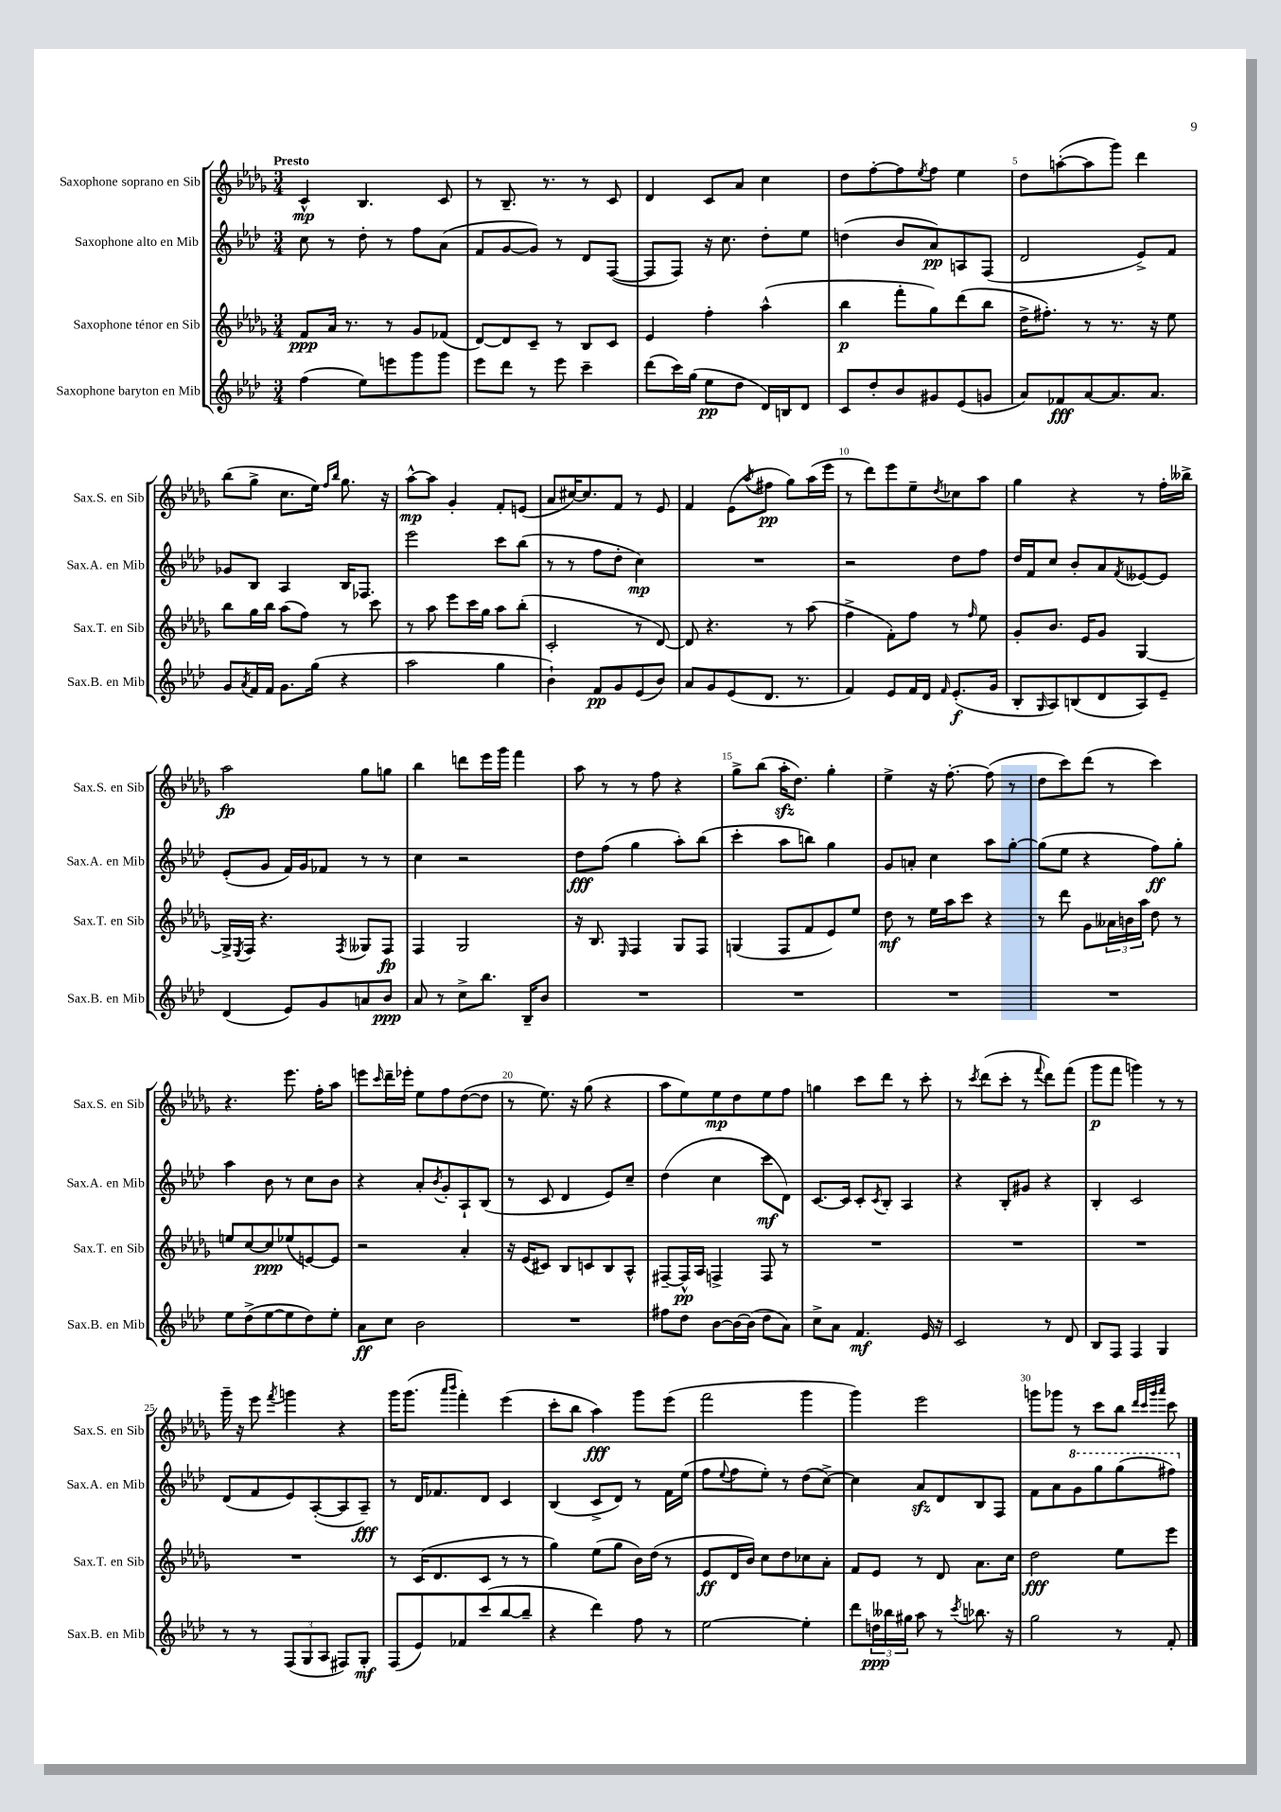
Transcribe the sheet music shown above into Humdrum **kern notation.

**kern	**kern	**kern	**kern
*staff4	*staff3	*staff2	*staff1
*clefG2	*clefG2	*clefG2	*clefG2
*k[b-e-a-d-]	*k[b-e-a-d-g-]	*k[b-e-a-d-]	*k[b-e-a-d-g-]
*M3/4	*M3/4	*M3/4	*M3/4
(4ff	8f	8cc	4c^^
.	16a-	8r	.
.	8.r	.	.
8ee-)	.	8dd-'	4.B-
8eee	8r	8r	.
8ggg	8g-	8ff	.
8ggg	(8f-	(8a-	8c
=	=	=	=
8eee-	[8d-)	8f	8r
8ddd-	8d-]	[8g	8.B-~
8r	8c~	8g])	.
.	.	.	8.r
8eee-	8r	8r	.
4ccc~	8B-	8d-	8r
.	8c	([8F	8c
=	=	=	=
(8ddd-	4e-	8F]	4d-
16ccc)	.	8F)	.
(16gg	.	.	.
8ee-	4ff'	16r	8c
.	.	8.cc	.
8dd-	.	.	8a-
16d-)	(4aa-^^	8dd-'	4cc
16B	.	.	.
8d-	.	8ee-	.
=	=	=	=
8c	4bb-	(4dd	8dd-
8dd-'	.	.	[8ff'
8b-	8fff'	8b-	8ff]
.	.	.	8qee-
8g#	8gg-)	8a-)	8ff
(8e-	(8ddd-	8A	4ee-
8g	8bb-	(8F	.
=	=	=	=
8a-)	16dd-^	2d-	8dd-
.	8.ff#')	.	.
8f-	.	.	([8aa'
[8a-	8r	.	8aa]
8.a-]	8.r	.	8ggg-)
.	.	8e-^)	4ddd-
8.a-	16r	.	.
.	8ee-	8f	.
=	=	=	=
8g	8bb-	8g-	(8bb-
8qa-	.	.	.
16f	16gg-	8B-	8gg-^
16f	16bb-	.	.
8.g	(8aa-	4A-	8.cc
.	8ff)	.	.
(16gg	.	.	16ee-)
.	.	.	16qqff
.	.	.	16qqbb-
4r	8r	16B-	8.gg-
.	.	8.F-	.
.	8ccc	.	.
.	.	.	16r
=	=	=	=
2aa-	8r	2eee-	[8aa-^^
.	8aa-	.	8aa-]
.	8eee-	.	4g-'
.	16ccc	.	.
.	16gg-	.	.
4gg	8aa-	8ccc	8f'
.	(8bb-'	(8bb-	(8e
=	=	=	=
4b-`)	2c'	8r	8a-
.	.	8r	[16cc#)
.	.	.	8.cc#]
8f	.	8ff	.
8g	.	8dd-'	8f
(8e-	8r	4cc)	8r
8b-)	[8d-)	.	8e-
=	=	=	=
8a-	8d-]	2.r	4f
8g	4.r	.	.
(8e-	.	.	(8e-
.	.	.	8qaa-
8.d-	.	.	8ff#
.	8r	.	8gg-)
8.r	.	.	.
.	(8aa-	.	(16aa-
.	.	.	16eee-
=	=	=	=
4f)	4ff^	2r	8r
.	.	.	8ddd-)
8e-	8f')	.	8eee-
16f	8ff	.	8ee-~
16d-	.	.	.
16qqf	.	.	8qdd-
(8.e-'	8r	8dd-	8cc-
.	16qqff	.	.
.	8ee-	8ff	8aa-
16g	.	.	.
=	=	=	=
8B-'	8g-'	16dd-	4gg-
.	.	16f	.
16qqG	.	.	.
8A-)	8.b-	8cc	.
(8B	.	8b-'	4r
.	16e-	.	.
8d-	8g-	8a-	.
.	.	8qf	.
8A-)	[4G-	[8e--	8r
8e-~	.	8e--]	16ff'
.	.	.	16bb--^
=	=	=	=
(4d-	16G-^]	(8e-'	2aa-
.	8qE-	.	.
.	16F	.	.
.	4.r	8g	.
8e-)	.	16f)	.
.	.	16g	.
8g	.	8f-	.
.	8qF	.	.
8a	8G--	8r	8gg-
8b-	8F	8r	8gg
=	=	=	=
8a-	4F	4cc	4bb-
8r	.	.	.
8cc^	2G-	2r	8ddd
8.bb-	.	.	16eee-
.	.	.	16ggg-
.	.	.	4fff
16B-~	.	.	.
8b-	.	.	.
=	=	=	=
2.r	16r	8dd-	8aa-
.	8.B-	.	.
.	.	(8ff	8r
.	16qqE-	.	.
.	4F	4gg	8r
.	.	.	8ff
.	8G-	8aa-')	4r
.	8F	(8bb-	.
=	=	=	=
2.r	(4G	4ccc'	8gg-^
.	.	.	(8bb-
.	8F	8aa-	16aa-'
.	.	.	8.dd-)
.	8f	8bb)	.
.	8e-)	4gg	4gg-'
.	8ee-	.	.
=	=	=	=
2.r	8dd-	8g	4ee-^
.	8r	8a'	.
.	16ee-	4cc	16r
.	16aa-	.	[8.ff'
.	8ccc	.	.
.	4r	8aa-	(8ff]
.	.	[8gg'	8r
=	=	=	=
2.r	8r	(8gg]	8dd-
.	8ddd-	8ee-	8ccc)
.	8g-	4r	(8ddd-
.	24a--	.	8r
.	24b	.	.
.	24aa-	.	.
.	8dd-	8ff)	4ccc)
.	8r	8gg'	.
=	=	=	=
8ee-	8ee	4aa-	4.r
(8dd-^	[8cc	.	.
[8ee-	8cc]	8b-	.
8ee-]	(8ee-	8r	8.eee-
8dd-)	[8e)	8cc	.
.	.	.	16ff'
8ee-'	8e]	8b-	8aa-
=	=	=	=
8a-	2r	4r	8eee
.	.	.	16qqccc
8cc	.	.	16ddd-~
.	.	.	16eee-'
2b-	.	8a-'	8ee-
.	.	8qb-	.
.	.	8g'	8ff
.	4a-'	8A-`	([8dd-
.	.	(8B-	8dd-]
=	=	=	=
2.r	16r	8r	8r
.	(16e-	.	.
.	8c#)	8c	8.ee-)
.	8B-	4d-	.
.	.	.	16r
.	8c	.	(8gg-
.	8B-	8e-)	4r
.	8A-^^	8cc~	.
=	=	=	=
8ff#	[8F#~	(4dd-	8aa-
8dd-	16F#^^]	.	8ee-)
.	16A-	.	.
[8b-	4F^	4cc	8ee-
16b-_	.	.	8dd-
(16b-]	.	.	.
8dd-	8F	8ccc	8ee-
8a-)	8r	8d-)	8ff
=	=	=	=
8cc^	2.r	[8.c	4gg
8a-	.	.	.
.	.	16c]	.
4.f	.	8c'	8ccc
.	.	8qc	.
.	.	8B-'	8ddd-
.	.	4A-	8r
16e-	.	.	8ccc'
16r	.	.	.
=	=	=	=
2c	2.r	4r	8r
.	.	.	8qccc
.	.	.	(8ddd-
.	.	8B-'	8ccc'
.	.	8g#	8r
.	.	.	8qqfff
8r	.	4r	8ddd-)
8d-	.	.	(8fff
=	=	=	=
8B-	2.r	4B-'	8ggg-
8F	.	.	8fff
4F	.	2c	4ggg)
4G	.	.	8r
.	.	.	8r
=	=	=	=
8r	2.r	(8d-	16ggg-~
.	.	.	16r
8r	.	8f	8eee-
.	.	.	8qfff
(12F	.	8e-)	4ggg
12G	.	.	.
.	.	([8A-'	.
12A-	.	.	.
8F#)	.	8A-]	4r
8G'	.	8A-~)	.
=	=	=	=
(8F	8r	8r	16ggg-
.	.	.	(8.ggg-
8e-)	(16c	16d-	.
.	8.d-	8.f-	.
.	.	.	16qqaaa-
.	.	.	16qqbbb-
8f-	.	.	4fff')
(8ccc	8c	8d-	.
[8bb-	8r	4c	(4eee-
8bb-~]	8r	.	.
=	=	=	=
4r	4gg-)	(4B-	8ccc'
.	.	.	8bb-
4ddd-)	(8ee-	8c^	4aa-)
.	8gg-	8d-)	.
8ff	16b-)	8r	8ggg-
.	(16dd-	.	.
8r	8r	16f	(8eee-
.	.	(16ee-	.
=	=	=	=
[2ee-	8e-	8ff	2fff
.	.	8qqee-	.
.	16d-	8ff	.
.	16b-)	.	.
.	8cc	8ee-')	.
.	8dd-	8r	.
4ee-']	8cc-	(8dd-	4ggg-
.	8a-'	[8cc^)	.
=	=	=	=
8ddd-	8f	4cc]	4ggg-)
24dd	8e-	.	.
24bb--	.	.	.
24gg#	.	.	.
8aa-	8r	8a-	2eee-
8r	8d-	8d-	.
8qccc	.	.	.
8.bb-	8.a-	8B-	.
.	.	8F	.
16r	16cc	.	.
=	=	=	=
2gg	2dd-	8f	8ggg
.	.	8a-	8ggg-
.	.	8gg	8r
.	.	8ggg	8ccc
8r	8ee-	(8ggg	8bb-
.	.	.	32qqddd-
.	.	.	32qqccc
.	.	.	32qqggg-
.	.	.	32qqaaa-
8f'	8eee-	8fff#)	8ccc
==	==	==	==
*-	*-	*-	*-
